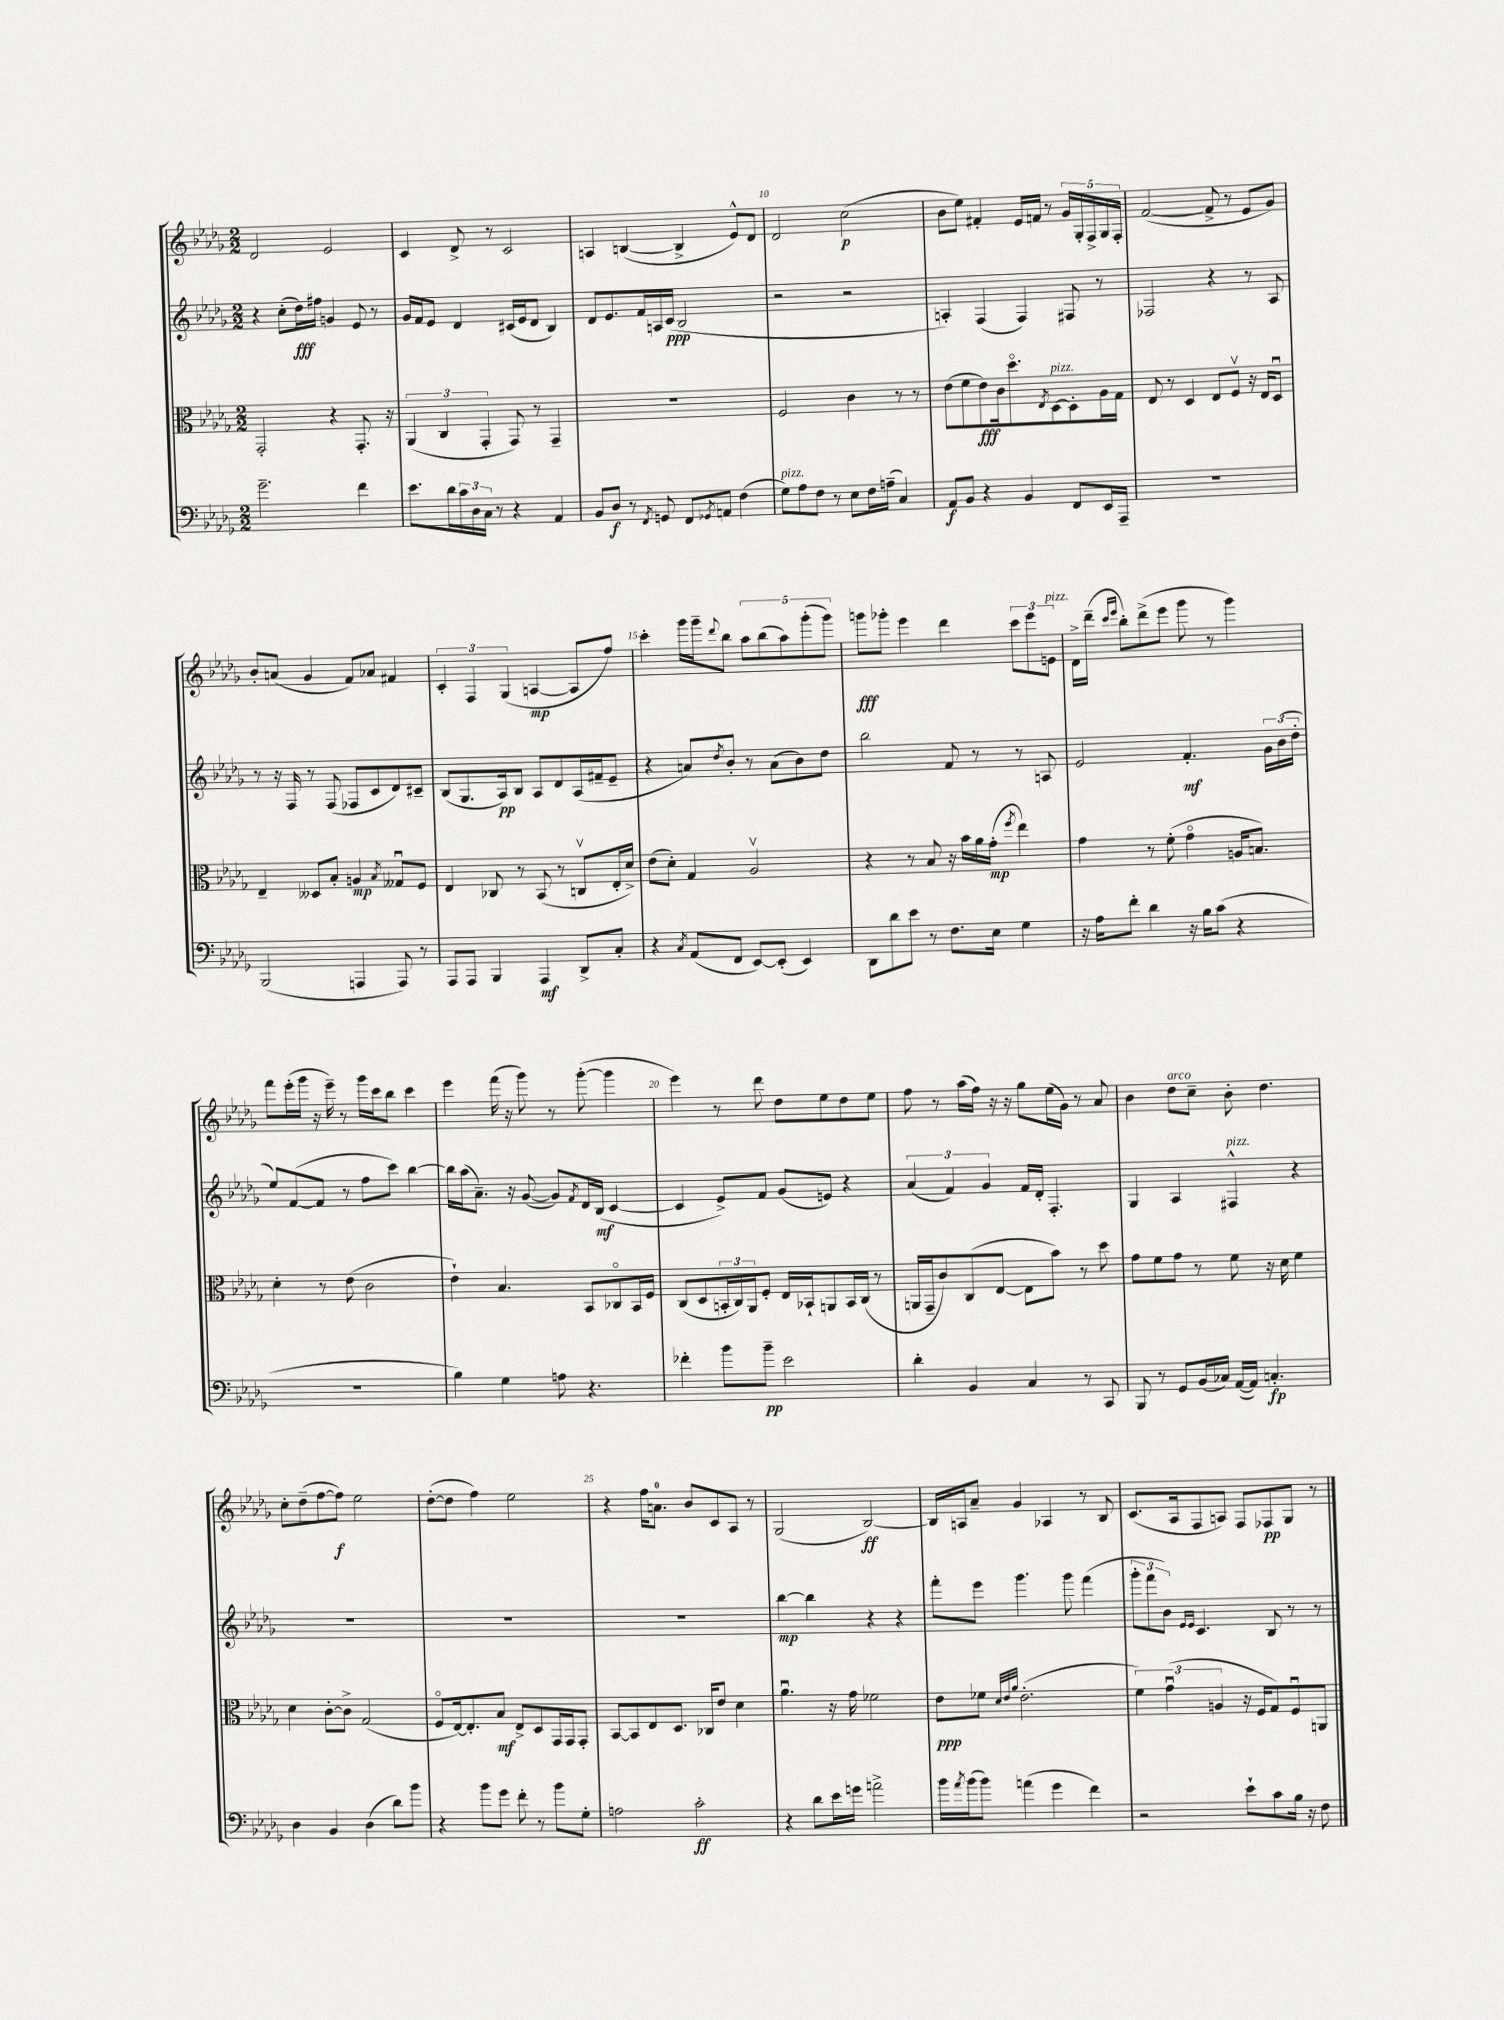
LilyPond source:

<<
\new StaffGroup <<
\new Staff = "s0" {
    \clef treble \key des \major \numericTimeSignature \time 2/2
    des'2 ees'2 |
    c'4 des'8-> r8 c'2 |
    a4 b4~( b4-> ees'8-^) des'8 |
    des'2 c''2\p( |
    bes'8 ees''8) fis'4-. ees'16 f'16 r8 \tuplet 5/4 { ges'16 ges16-. f16-> ges16 f16-. } |
    f'2~( f'8-> r8 ees'8 ges'8) |
    bes'8-. a'8( ges'4 f'8) aes'8 fis'4 |
    \tuplet 3/2 { c'4-. f4 ges4( } a4~\mp a8 f''8) |
    c'''4-. ges'''16 ges'''16-- \appoggiatura { des'''8 } bes''8 \tuplet 5/4 { aes''8 bes''8( aes''8) ges'''8-.( ges'''8) } |
    g'''8\fff ges'''8-. ees'''4 des'''4 \tuplet 3/2 { c'''8 ees'''8 e'8^\markup { \italic "pizz." } } |
    des'16-> des'''16--( \grace { c'''16 ees'''16 } bes''8-.) des'''8->( ees'''8 ges'''8 r8 ges'''4) |
    f'''8 ees'''16-.( ges'''16 r16 ees'''16--) r8 ges'''16 c'''16 bes''8 c'''4 |
    ees'''4 f'''16( r16 ges'''8) r8 ges'''8~-.( ges'''4 |
    ees'''4) r8 des'''8 des''8 ees''8 des''8 ees''8 |
    f''8 r8 aes''16( f''16) r16 r16 ges''8 ees''16( ges'16) r8 aes'8 |
    bes'4 des''8^\markup { \italic "arco" } c''8-- bes'8-. des''4. |
    c''8-. des''8--( f''8~ f''8\f) ees''2 |
    des''8~-.( des''8 f''4) ees''2 |
    r4 f''16 a'8.-0 bes'8 c'8 aes8 r8 |
    ges2( bes2~\ff) |
    bes16 a16 aes'8-- ges'4 aes4 r8 bes8 |
    c'8.( aes16 f8 a8) f8 fes8\pp ges8 r8 \bar "|." |
}
\new Staff = "s1" {
    \clef treble \key des \major \numericTimeSignature \time 2/2
    r4 c''8-.( des''16\fff) fis''16 g'4 ees'8 r8 |
    ges'16 f'16 ees'8 des'4 cis'16( ees'16 des'8 bes4) |
    des'8 ees'8. f'16 a16 c'16\ppp( bes2 |
    r2 r2 |
    a4-.) f4( f4) fis8 r8 |
    fes2 r4 r8 aes8 |
    r8 r16 f16 r8 f8( fes8 c'8 des'8) cis'8-- |
    bes8( ges8. aes16\pp) bes8 aes8 des'8 aes16( fis'16-- ees'8-- |
    r4 a'8) \acciaccatura { des''8 } bes'8-. r8 a'8( bes'8) des''8 |
    bes''2 f'8 r8 r8 a8 |
    ees'2 f'4.-.\mf \tuplet 3/2 { ges'16 bes'16( des''16-. } |
    ees''8) f'8~( f'8 r8 f''8 c'''8) bes''4~ |
    bes''16 aes''16( aes'8.--) r16 ges'8~( ges'8) \acciaccatura { f'8 } des'16 bes16\mf( c'4~ |
    c'4 ees'8->) f'8 ges'8( e'8) r4 |
    \tuplet 3/2 { aes'4( f'4) ges'4 } f'16 des'16-. f4.-. |
    ges4 aes4 fis4-^^\markup { \italic "pizz." } r4 |
    R1 |
    R1 |
    R1 |
    bes''4~\mp bes''4 r4 r4 |
    f'''8-. ees'''8 ges'''4. ges'''8 f'''4( |
    \tuplet 3/2 { ges'''8-. f'''8 bes'8) } \grace { ees'16 ees'16 } c'4. bes8 r8 r8 \bar "|." |
}
\new Staff = "s2" {
    \clef alto \key des \major \numericTimeSignature \time 2/2
    ges,2-. r4 ges,8.-. r16 |
    \tuplet 3/2 { aes,4( c4 ges,4-. } ges,8) r8 ges,4-- |
    R1 |
    f2 c'4 r8 r8 |
    ees'8( f'8 ees'8\fff) c'16 des''8.\flageolet \acciaccatura { ees8 } des8~^\markup { \italic "pizz." } des8-. aes16 ges16 |
    ees8 r8 des4 ees8 f8\upbow r16 ees16 des8\downbow |
    ees4-- deses8 bes8-. a4\mp \acciaccatura { bes8 } geses8\downbow f8 |
    ees4 ces8 r8 bes,8( r8 c8\upbow ees16-. des'16->) |
    ees'8( des'8-.) ges4 aes2\upbow |
    r4 r8 bes8 r16 bes'16 aes'16 ges'16-.\mp( \acciaccatura { f''8 } ees''4) |
    ges'4 r8 f'8-.( ges'4\flageolet a16 b8.) |
    des'4-. r8 ees'8( c'2 |
    ees'4-!) bes4. bes,8 ces8\flageolet bes,16 f16 |
    c8( des8 \tuplet 3/2 { b,16-. c16) aes,16 } f8-. ees16 bes,16-! a,8 bes,16 c16( r8 |
    a,16 ges,16-- c'8) c8( ees8~ ees8 bes'8) r8 des''8 |
    ges'8 f'8 ges'8 r8 f'8 r16 des'16 f'4 |
    des'4 c'8~-. c'8-> ges2( |
    f8\flageolet ees16~) ees8.-. bes8\mf ees8-> des8 ges,16 ges,16 ges,8-. |
    bes,8~ bes,8 ees8 des8. ces16 ees'8 des'4 |
    aes'4.\downbow r16 ges'16 fes'2 |
    ees'8\ppp fes'8 \grace { des'32 ees'32 aes'32 } ees'2.-.( |
    \tuplet 3/2 { f'4) ges'4\downbow( a4 } r16 f16 ges8) f8\downbow a,8 \bar "|." |
}
\new Staff = "s3" {
    \clef bass \key des \major \numericTimeSignature \time 2/2
    ges'2.-- f'4 |
    ees'8. des'16 \tuplet 3/2 { c'16 des16 c16 } r8 r4 aes,4 |
    bes,8 des8\f r8 \acciaccatura { f,8 } g,8 f,8 \acciaccatura { ges,8 } a,8 f4( |
    ges8^\markup { \italic "pizz." }) aes8 f8 r8 ees8 f16 a16--( c4) |
    aes,8\f bes,8 r4 bes,4 f,8 ees,16 aes,,16-- |
    R1 |
    bes,,2( a,,4 a,,8) r8 |
    aes,,8 aes,,8 bes,,4 aes,,4\mf des,8-> c8-. |
    r4 \acciaccatura { c8 } aes,8( f,8 ees,8~) ees,8-.( ees,4) |
    des,8 des'8 ees'8 r8 f8. ees16 ges4 |
    r16 aes16 f'8-. des'4 r16 bes16 c'8( r4 |
    R1 |
    bes4) ges4 a8 r4. |
    fes'4-. bes'8 bes'8--\pp ees'2 |
    des'4-. bes,4 c4 r8 c,8 |
    bes,,8 r8 ges,8 bes,16( ces16) aes,16~( aes,16) c4.-.\fp |
    des4 bes,4 des4( des'8) bes'8 |
    r4 bes'8 ges'8 f'8-. r8 bes'8 ges8-. |
    a2 c'2-.\ff |
    r4 des'8 ees'16 g'16 a'2-> |
    bes'16 \acciaccatura { aes'8 } bes'16( bes'8) a'4( ges'4 f'4) |
    r2 ees'8-! c'8 bes16 r16 f8 \bar "|." |
}
>>
>>
\layout { \context { \Score currentBarNumber = #7 \override BarNumber.break-visibility = ##(#f #t #t) barNumberVisibility = #(every-nth-bar-number-visible 5) } }
